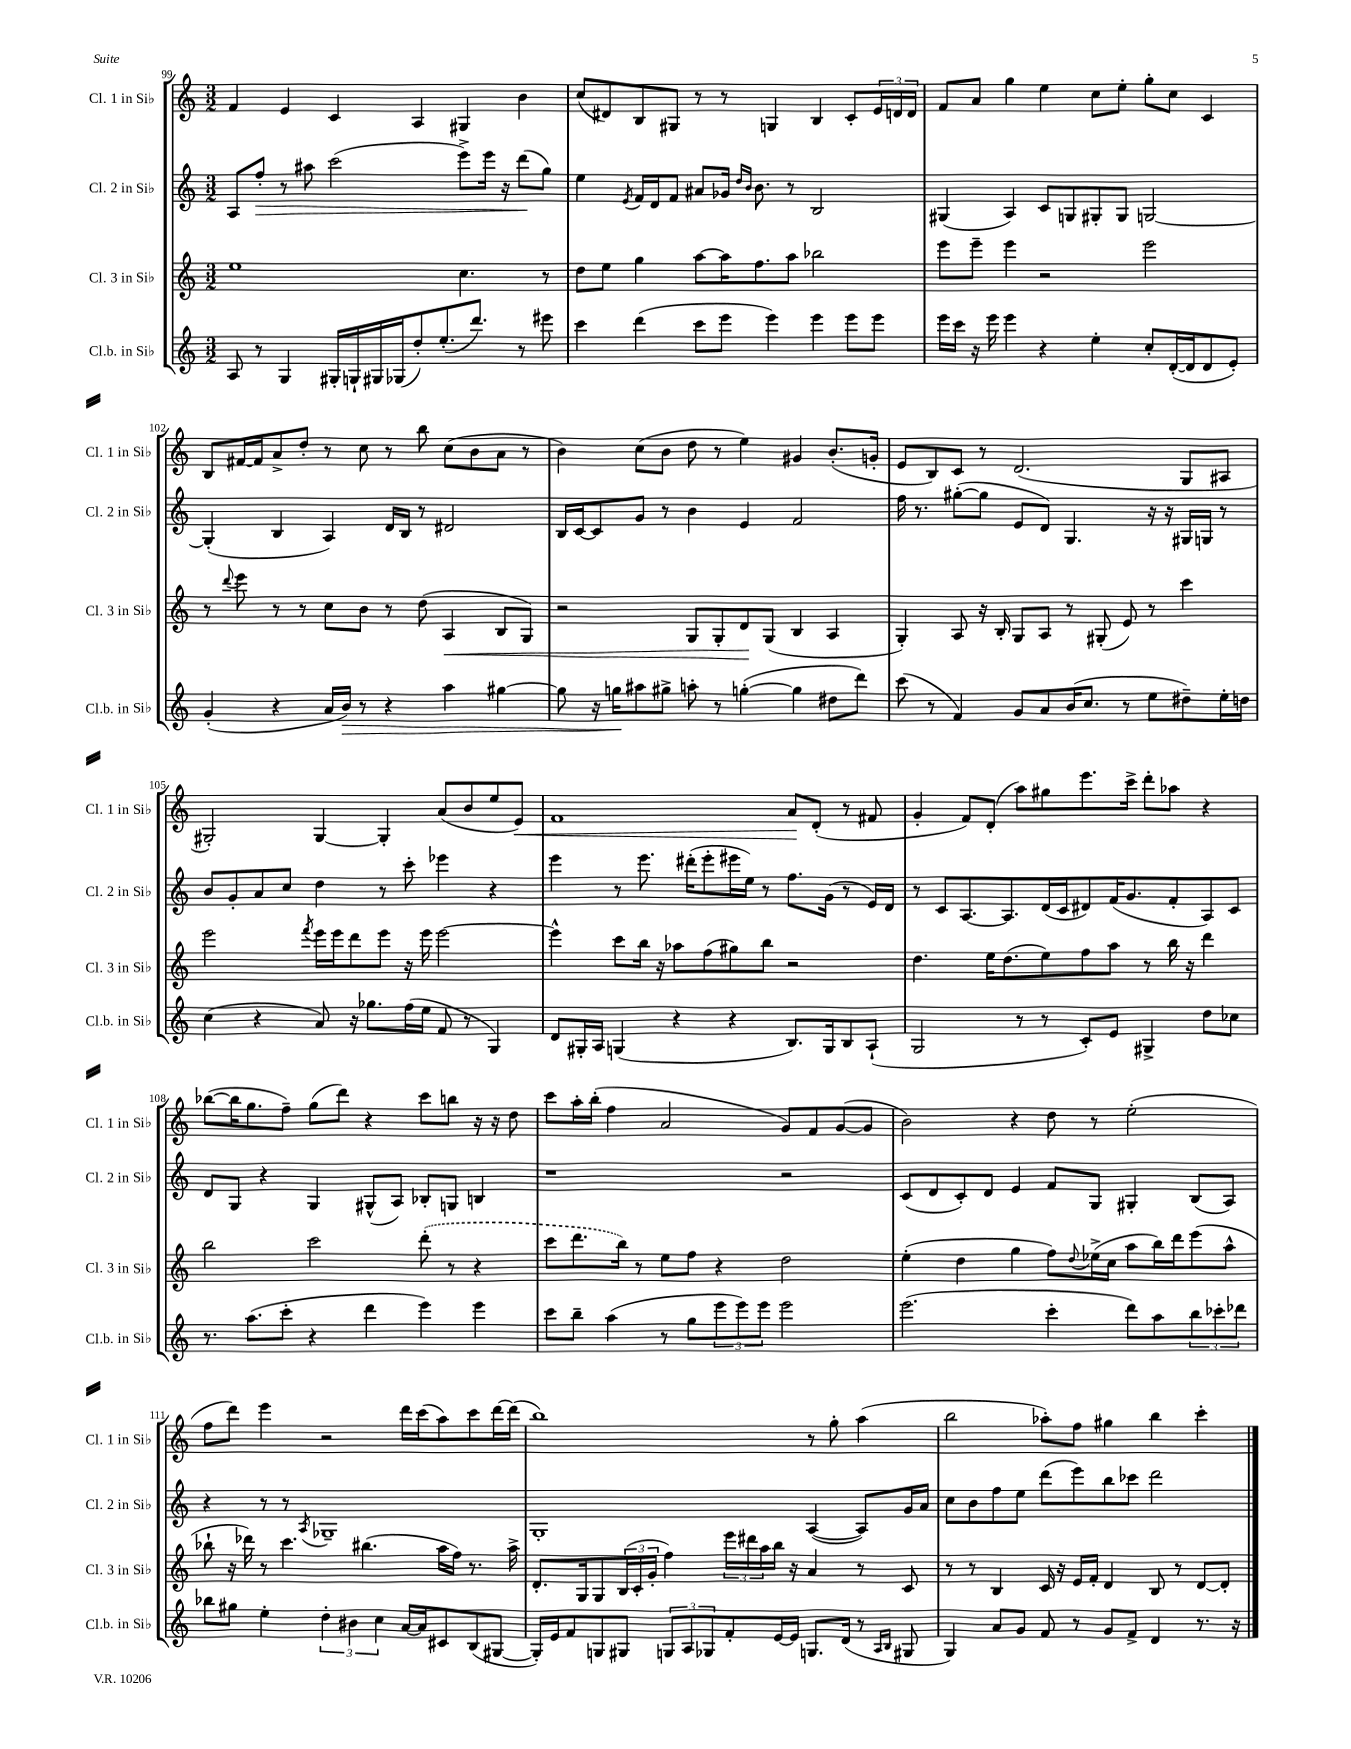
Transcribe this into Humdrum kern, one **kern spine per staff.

**kern	**dynam	**kern	**dynam	**kern	**dynam	**kern	**dynam
*part4	*part4	*part3	*part3	*part2	*part2	*part1	*part1
*staff4	*staff4	*staff3	*staff3	*staff2	*staff2	*staff1	*staff1
*I"Cl.b. in Si♭	*	*I"Cl. 3 in Si♭	*	*I"Cl. 2 in Si♭	*	*I"Cl. 1 in Si♭	*
*I'Cl.b. in Si♭	*	*I'Cl. 3 in Si♭	*	*I'Cl. 2 in Si♭	*	*I'Cl. 1 in Si♭	*
*clefG2	*	*clefG2	*	*clefG2	*	*clefG2	*
*k[]	*	*k[]	*	*k[]	*	*k[]	*
*M3/2	*	*M3/2	*	*M3/2	*	*M3/2	*
=99	=99	=99	=99	=99	=99	=99	=99
8A/	.	1ee	.	8A/L	.	4f/	.
!	!	!	!	!	!LO:HP:b	!	!
8r	.	.	.	8ff'/J	>	.	.
4G/	.	.	.	8r	.	4e/	.
.	.	.	.	8aa#X\	.	.	.
16G#X'/LL	.	.	.	(2ccc\	.	4c/	.
16Gn`/	.	.	.	.	.	.	.
16G#X/	.	.	.	.	.	.	.
(16G-X/J	.	.	.	.	.	.	.
8dd'/)	.	.	.	.	.	4A/	.
(8.ee'/	.	.	.	.	.	.	.
.	.	4.cc\	.	8eee^\L)	.	4G#X/	.
8.ddd/J)	.	.	.	.	.	.	.
.	.	.	.	16eee\Jk	.	.	.
.	.	.	.	16r	.	.	.
8r	.	.	.	(8ddd\L	.	4b\	.
8eee#X\	.	8r	.	8gg\J)	]	.	.
=100	=100	=100	=100	=100	=100	=100	=100
4ccc\	.	8dd\L	.	4ee\	.	(8cc/L	.
.	.	8ee\J	.	.	.	8d#X/)	.
.	.	.	.	8qe/	.	.	.
(4ddd\	.	4gg\	.	16f/LL	.	8B/	.
.	.	.	.	16d/J	.	.	.
.	.	.	.	8f/J	.	8G#X/J	.
8ccc\L	.	[8aa\L	.	8a#X/L	.	8r	.
8eee\J	.	16aa\K]	.	16g-X/Jk	.	8r	.
.	.	.	.	16qqdd/LL	.	.	.
.	.	.	.	16qqb/JJ	.	.	.
.	.	8.ff\	.	8.b\	.	.	.
4eee\)	.	.	.	.	.	4Gn/	.
.	.	8aa\J	.	8r	.	.	.
4eee\	.	2bb-X\	.	2B/	.	4B/	.
8eee\L	.	.	.	.	.	8c'/L	.
8eee\J	.	.	.	.	.	24e/L	.
.	.	.	.	.	.	24dn/	.
.	.	.	.	.	.	24d/JJ	.
=101	=101	=101	=101	=101	=101	=101	=101
16eee\LL	.	8eee\L	.	(4G#X/	.	8f/L	.
16ccc\JJ	.	.	.	.	.	.	.
16r	.	8eee~\J	.	.	.	8a/J	.
16eee\	.	.	.	.	.	.	.
4eee\	.	4eee\	.	4A/)	.	4gg\	.
4r	.	2r	.	8c/L	.	4ee\	.
.	.	.	.	8Gn/	.	.	.
4ee'\	.	.	.	8G#X'/	.	8cc\L	.
.	.	.	.	8G#/J	.	8ee'\J	.
8cc'/L	.	2eee\	.	[2Gn/	.	8gg'\L	.
([16d'/L	.	.	.	.	.	8cc\J	.
16d/J]	.	.	.	.	.	.	.
8d/	.	.	.	.	.	4c/	.
8e'/J)	.	.	.	.	.	.	.
!!LO:LB:g=z
=102	=102	=102	=102	=102	=102	=102	=102
(4g'/	.	8r	.	(4G'/]	.	8B/L	.
.	.	8qqddd/	.	.	.	.	.
.	.	8eee\	.	.	.	[16f#X/L	.
.	.	.	.	.	.	16f#/J]	.
4r	.	8r	.	4B/	.	8a^/	.
.	.	8r	.	.	.	8dd'/J	.
16a/LL	.	8cc\L	.	4A/)	.	8r	.
!	!LO:HP:b	!	!	!	!	!	!
16b/JJ)	>	.	.	.	.	.	.
8r	.	8b\J	.	.	.	8cc\	.
4r	.	8r	.	16d/LL	.	8r	.
.	.	.	.	16B/JJ	.	.	.
.	.	(8dd\	.	8r	.	8bb\	.
!	!	!	!LO:HP:b	!	!	!	!
4aa\	.	4A/	<	2d#X/	.	(8cc\L	.
.	.	.	.	.	.	8b\	.
[4gg#X\	.	8B/L	.	.	.	8a\J	.
.	.	8G/J)	.	.	.	8r	.
=103	=103	=103	=103	=103	=103	=103	=103
8gg#\]	.	2r	.	16B/LL	.	4b\)	.
.	.	.	.	[16c/J	.	.	.
16r	.	.	.	8c/]	.	.	.
16ggn\KL	.	.	.	.	.	.	.
8aa#X\	]	.	.	8g/J	.	(8cc\L	.
8gg#X^\J	.	.	.	8r	.	8b\J	.
8aan'\	.	8G/L	.	4b\	.	8dd\	.
8r	.	8G'/	.	.	.	8r	.
([4ggn'\	.	8d/	.	4e/	.	4ee\)	.
.	.	(8G/J	[	.	.	.	.
4gg\]	.	4B/	.	2f/	.	4g#X/	.
8dd#X\L	.	4A/	.	.	.	(8.b'/L	.
8ddd\J)	.	.	.	.	.	.	.
.	.	.	.	.	.	16gn'/Jk	.
=104	=104	=104	=104	=104	=104	=104	=104
(8ccc\	.	4G'/)	.	16ff\	.	8e/L	.
.	.	.	.	8.r	.	.	.
8r	.	.	.	.	.	8B/)	.
4f/)	.	8A/	.	([8gg#X'\L	.	8c/J	.
.	.	16r	.	8gg#\J]	.	8r	.
.	.	16B'/	.	.	.	.	.
8g/L	.	8G/L	.	8e/L	.	(2.d/	.
8a/	.	8A/J	.	8d/J)	.	.	.
(16b/K	.	8r	.	4.G/	.	.	.
8.cc/J	.	.	.	.	.	.	.
.	.	(8G#X'/	.	.	.	.	.
8r	.	8e/)	.	.	.	.	.
8ee\L	.	8r	.	16r	.	.	.
.	.	.	.	16r	.	.	.
8dd#X~\)	.	4ccc\	.	16G#X/LL	.	8G/L	.
.	.	.	.	16Gn/JJ	.	.	.
16ee'\L	.	.	.	8r	.	8A#X/J	.
16ddn\JJ	.	.	.	.	.	.	.
!!LO:LB:g=z
=105	=105	=105	=105	=105	=105	=105	=105
(4cc\	.	2eee\	.	8b/L	.	2G#X'/)	.
.	.	.	.	8g'/	.	.	.
4r	.	.	.	8a/	.	.	.
.	.	.	.	8cc/J	.	.	.
.	.	8qfff/	.	.	.	.	.
8a/)	.	16eee\LL	.	4dd\	.	[4G#/	.
.	.	16eee\J	.	.	.	.	.
16r	.	8ddd\	.	.	.	.	.
8.gg-X\L	.	.	.	.	.	.	.
.	.	8eee\J	.	8r	.	4G#'/]	.
(16ff\L	.	16r	.	8ccc'\	.	.	.
16ee\JJ	.	16eee\	.	.	.	.	.
8f/	.	[2eee\	.	4eee-X\	.	(8a/L	.
8r	.	.	.	.	.	8b/	.
4G/)	.	.	.	4r	.	8ee/	.
!	!	!	!	!	!	!	!LO:HP:b
.	.	.	.	.	.	8e/J)	<
=106	=106	=106	=106	=106	=106	=106	=106
8d/L	.	4eee^^\]	.	4eee\	.	1f	.
16G#X'/L	.	.	.	.	.	.	.
16A/JJ	.	.	.	.	.	.	.
(4Gn/	.	8ccc\L	.	8r	.	.	.
.	.	16bb\Jk	.	8.eee\	.	.	.
.	.	16r	.	.	.	.	.
4r	.	8aa-X\L	.	.	.	.	.
.	.	.	.	(16ddd#X'\KL	.	.	.
.	.	(8ff\	.	8eee'\	.	.	.
4r	.	8gg#X\)	.	16eee#X\L	.	.	.
.	.	.	.	16ee\JJ)	.	.	.
.	.	8bb\J	.	8r	.	.	.
8.B/L)	.	2r	.	8.ff\L	.	8a/L	.
.	.	.	.	.	.	(8d'/J	[
16G/k	.	.	.	(16g\Jk	.	.	.
8B/	.	.	.	8r	.	8r	.
(8A`/J	.	.	.	16e/LL)	.	8f#X/	.
.	.	.	.	16d/JJ	.	.	.
=107	=107	=107	=107	=107	=107	=107	=107
2G/	.	4.dd\	.	8r	.	4g'/	.
.	.	.	.	8c/L	.	.	.
.	.	.	.	[8.A/	.	8f/L)	.
.	.	16ee\KL	.	.	.	(8d'/J	.
.	.	(8.dd\	.	8.A/]	.	.	.
8r	.	.	.	.	.	8aa\L)	.
8r	.	8ee\)	.	(16d/L	.	8gg#X\	.
.	.	.	.	16c/J	.	.	.
8c'/L)	.	8ff\	.	8d#X/)	.	8.eee\	.
8e/J	.	8aa\J	.	(16f/K	.	.	.
.	.	.	.	8.g/	.	16ccc^\Jk	.
4G#X^/	.	8r	.	.	.	8ddd'\L	.
.	.	16bb\	.	8f'/	.	8aa-X\J	.
.	.	16r	.	.	.	.	.
8dd\L	.	4ddd\	.	8A/)	.	4r	.
8cc-X\J	.	.	.	8c/J	.	.	.
!!LO:LB:g=z
=108	=108	=108	=108	=108	=108	=108	=108
8.r	.	2bb\	.	8d/L	.	([8bb-X\L	.
.	.	.	.	8G/J	.	16bb-\K]	.
(8.aa\L	.	.	.	.	.	8.gg\	.
.	.	.	.	4r	.	.	.
8ccc'\J	.	.	.	.	.	8ff~\J)	.
4r	.	2ccc\	.	4G/	.	(8gg\L	.
.	.	.	.	.	.	8ddd\J)	.
4ddd\	.	.	.	(8G#X^^/L	.	4r	.
.	.	.	.	8A/J)	.	.	.
4eee\)	.	(8ddd'\	.	8B-X'/L	.	8ccc\L	.
.	.	8r	.	8Gn/J	.	8bbn\J	.
4eee\	.	4r	.	4Bn/	.	16r	.
.	.	.	.	.	.	16r	.
.	.	.	.	.	.	8dd\	.
=109	=109	=109	=109	=109	=109	=109	=109
8ccc\L	.	8ccc\L	.	1r	.	8ccc\L	.
8bb~\J	.	8.ddd\	.	.	.	16aa'\L	.
.	.	.	.	.	.	(16bb'\JJ	.
(4aa\	.	.	.	.	.	4ff\	.
.	.	16bb\Jk)	.	.	.	.	.
.	.	8r	.	.	.	.	.
8r	.	8ee\L	.	.	.	2a/	.
8gg\L	.	8ff\J	.	.	.	.	.
12eee\	.	4r	.	.	.	.	.
12eee\)	.	.	.	.	.	.	.
12eee\J	.	.	.	.	.	.	.
2eee\	.	2dd\	.	2r	.	8g/L)	.
.	.	.	.	.	.	8f/	.
.	.	.	.	.	.	([8g/	.
.	.	.	.	.	.	8g/J]	.
=110	=110	=110	=110	=110	=110	=110	=110
(2.eee\	.	(4ee'\	.	(8c/L	.	2b\)	.
.	.	.	.	8d/	.	.	.
.	.	4dd\	.	8c'/)	.	.	.
.	.	.	.	8d/J	.	.	.
.	.	4gg\	.	4e/	.	4r	.
4ccc'\	.	8ff\L)	.	8f/L	.	8dd\	.
.	.	8qqdd/	.	.	.	.	.
.	.	(16ee-X^\L	.	8G/J	.	8r	.
.	.	16cc\JJ	.	.	.	.	.
8ddd\L)	.	8aa\L	.	4G#X'/	.	(2ee'\	.
8aa\	.	16bb\L)	.	.	.	.	.
.	.	16ddd\J	.	.	.	.	.
12bb\	.	(8eee\	.	(8B/L	.	.	.
12ccc-X'\	.	.	.	.	.	.	.
.	.	8aa^^\J	.	8A/J)	.	.	.
12ddd-X\J	.	.	.	.	.	.	.
!!LO:LB:g=z
=111	=111	=111	=111	=111	=111	=111	=111
8bb-X\L	.	8bb-X`\	.	4r	.	8ff\L	.
8gg#X\J	.	16r	.	.	.	8ddd\J)	.
.	.	16ddd-X\)	.	.	.	.	.
4ee'\	.	8r	.	8r	.	4eee\	.
.	.	4.ccc\	.	8r	.	.	.
.	.	.	.	8qA/	.	.	.
6dd'\	.	.	.	1G-X~	.	2r	.
6b#X\	.	.	.	.	.	.	.
.	.	(4.bb#X\	.	.	.	.	.
6cc\	.	.	.	.	.	.	.
[16a/LL	.	.	.	.	.	16ddd\LL	.
16a/J]	.	.	.	.	.	(16ccc\J	.
8c#X/	.	16aa\LL	.	.	.	8aa\)	.
.	.	16ff\JJ)	.	.	.	.	.
(8B/	.	8.r	.	.	.	8ccc\	.
[8G#X/J	.	.	.	.	.	[16ddd\L	.
.	.	16aa^\	.	.	.	(16ddd\JJ]	.
=112	=112	=112	=112	=112	=112	=112	=112
16G#'/LL])	.	8.d'/L	.	1G'	.	1bb)	.
16e/J	.	.	.	.	.	.	.
8f/	.	.	.	.	.	.	.
.	.	16G/k	.	.	.	.	.
8Gn/	.	8G/	.	.	.	.	.
8G#X/J	.	(24B/L	.	.	.	.	.
.	.	24c'/	.	.	.	.	.
.	.	24g'/JJ	.	.	.	.	.
12Gn/L	.	4ff\)	.	.	.	.	.
12A/	.	.	.	.	.	.	.
12G-X/	.	.	.	.	.	.	.
8f'/	.	24eee\LL	.	.	.	.	.
.	.	24ddd#X\	.	.	.	.	.
.	.	24aa\	.	.	.	.	.
[16e/L	.	16bb\JJ	.	.	.	.	.
16e/JJ]	.	16r	.	.	.	.	.
8.Gn/L	.	4a/	.	([4A/	.	8r	.
.	.	.	.	.	.	8gg'\	.
(16d/Jk	.	.	.	.	.	.	.
8r	.	8r	.	8A/L])	.	(4aa\	.
16qqA/LL	.	.	.	.	.	.	.
16qqB/JJ	.	.	.	.	.	.	.
8G#X/	.	8c/	.	16g/L	.	.	.
.	.	.	.	16a/JJ	.	.	.
=113	=113	=113	=113	=113	=113	=113	=113
4G/)	.	8r	.	8cc\L	.	2bb\	.
.	.	8r	.	8b\	.	.	.
8a/L	.	4B/	.	8ff\	.	.	.
8g/J	.	.	.	8ee\J	.	.	.
8f/	.	16c/	.	(8ddd\L	.	8aa-X'\L)	.
.	.	16r	.	.	.	.	.
8r	.	16e/LL	.	8eee\)	.	8ff\J	.
.	.	16f'/JJ	.	.	.	.	.
8g/L	.	4d/	.	8bb\	.	4gg#X\	.
8f^/J	.	.	.	8ccc-X\J	.	.	.
4d/	.	8B/	.	2ddd\	.	4bb\	.
.	.	8r	.	.	.	.	.
8.r	.	[8d/L	.	.	.	4ccc'\	.
.	.	8d'/J]	.	.	.	.	.
16r	.	.	.	.	.	.	.
==	==	==	==	==	==	==	==
*-	*-	*-	*-	*-	*-	*-	*-
